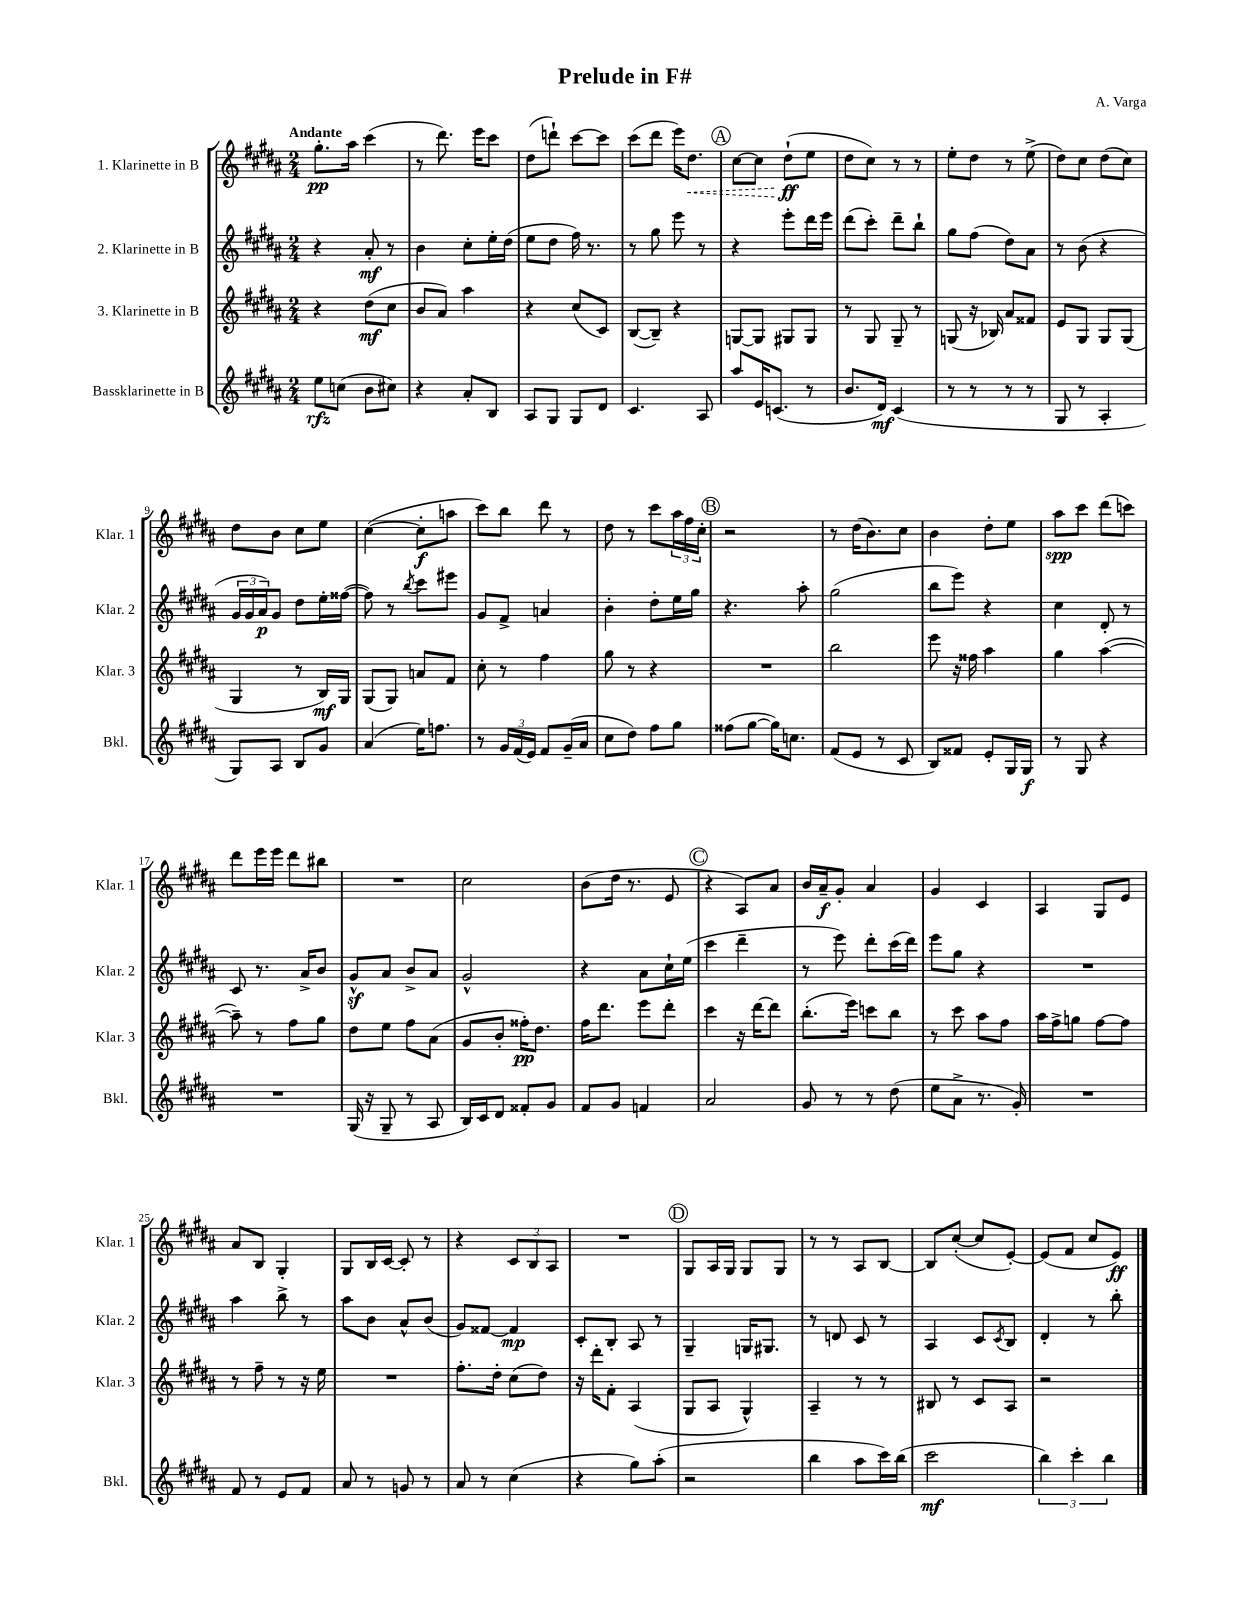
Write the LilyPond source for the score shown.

\header { title = "Prelude in F#" composer = "A. Varga" }
<<
\new StaffGroup <<
\new Staff = "s0" \with { instrumentName = "1. Klarinette in B" shortInstrumentName = "Klar. 1" } {
    \clef treble \key b \major \numericTimeSignature \time 2/4 \tempo "Andante"
    gis''8.-.\pp ais''16 cis'''4( |
    r8 dis'''8.) e'''16 cis'''8 |
    dis''8( d'''8-!) cis'''8~ cis'''8 |
    cis'''8( dis'''8 e'''16) \once \override Hairpin.style = #'dashed-line dis''8.\< |
    \mark \markup { \circle "A" } cis''8~ cis''8 dis''8-!\ff\!( e''8 |
    dis''8 cis''8) r8 r8 |
    e''8-. dis''8 r8 e''8->( |
    dis''8) cis''8 dis''8( cis''8) |
    dis''8 b'8 cis''8 e''8 |
    cis''4~( cis''8-.\f a''8 |
    cis'''8) b''8 dis'''8 r8 |
    dis''8 r8 cis'''8 \tuplet 3/2 { ais''16 fis''16 cis''16-. } |
    \mark \markup { \circle "B" } r2 |
    r8 dis''16( b'8.) cis''8 |
    b'4 dis''8-. e''8 |
    ais''8\spp cis'''8 dis'''8( c'''8) |
    dis'''8 e'''16 e'''16 dis'''8 bis''8 |
    R2 |
    cis''2 |
    b'8( dis''16 r8. e'8 |
    \mark \markup { \circle "C" } r4 ais8) ais'8 |
    b'16 ais'16--\f gis'8-. ais'4 |
    gis'4 cis'4 |
    ais4 gis8 e'8 |
    ais'8 b8 gis4-. |
    gis8 b16 cis'16~ cis'8-. r8 |
    r4 \tuplet 3/2 { cis'8 b8 ais8 } |
    R2 |
    \mark \markup { \circle "D" } gis8 ais16 gis16 gis8 gis8 |
    r8 r8 ais8 b8~ |
    b8 cis''8~-.( cis''8 e'8~-.) |
    e'8( fis'8 cis''8 e'8\ff) \bar "|." |
}
\new Staff = "s1" \with { instrumentName = "2. Klarinette in B" shortInstrumentName = "Klar. 2" } {
    \clef treble \key b \major \numericTimeSignature \time 2/4
    r4 ais'8-.\mf r8 |
    b'4 cis''8-. e''16-. dis''16( |
    e''8 dis''8 fis''16) r8. |
    r8 gis''8 e'''8 r8 |
    \mark \markup { \circle "A" } r4 e'''8-. dis'''16 e'''16 |
    dis'''8( cis'''8-.) dis'''8-- b''8-! |
    gis''8 fis''8( dis''8) ais'8 |
    r8 b'8( r4 |
    \tuplet 3/2 { gis'16 gis'16 ais'16\p) } gis'8 dis''8 e''16-. fisis''16~( |
    fisis''8) r8 \acciaccatura { b''8 } cis'''8 eis'''8 |
    gis'8 fis'8-> a'4 |
    b'4-. dis''8-. e''16 gis''16 |
    \mark \markup { \circle "B" } r4. ais''8-. |
    gis''2( |
    b''8 e'''8) r4 |
    cis''4 dis'8-. r8 |
    cis'8 r8. ais'16-> b'8 |
    gis'8-^\sf ais'8 b'8-> ais'8 |
    gis'2-^ |
    r4 ais'8 cis''16-! e''16( |
    \mark \markup { \circle "C" } cis'''4 dis'''4-- |
    r8 e'''8) dis'''8-. cis'''16( dis'''16) |
    e'''8 gis''8 r4 |
    R2 |
    ais''4 b''8-> r8 |
    ais''8 b'8 ais'8-^ b'8( |
    gis'8) fisis'8~ fisis'4\mp |
    cis'8-. b8-. ais8 r8 |
    \mark \markup { \circle "D" } gis4-- g16 gis8. |
    r8 d'8 cis'8 r8 |
    ais4 cis'8 \acciaccatura { cis'8 } b8 |
    dis'4-. r8 b''8-. \bar "|." |
}
\new Staff = "s2" \with { instrumentName = "3. Klarinette in B" shortInstrumentName = "Klar. 3" } {
    \clef treble \key b \major \numericTimeSignature \time 2/4
    r4 dis''8\mf( cis''8 |
    b'8 ais'8) ais''4 |
    r4 cis''8( cis'8) |
    b8~( b8--) r4 |
    \mark \markup { \circle "A" } g8~ g8 gis8 gis8 |
    r8 gis8 gis8-- r8 |
    g8( r16 bes16) ais'8 fisis'8 |
    e'8 gis8 gis8 gis8( |
    gis4 r8 b16\mf) gis16 |
    gis8( gis8) a'8 fis'8 |
    cis''8-. r8 fis''4 |
    gis''8 r8 r4 |
    \mark \markup { \circle "B" } R2 |
    b''2 |
    e'''8 r16 fisis''16 ais''4 |
    gis''4 ais''4~( |
    ais''8--) r8 fis''8 gis''8 |
    dis''8 e''8 fis''8 ais'8( |
    gis'8 b'8-. fisis''16-.\pp) dis''8. |
    fis''16 dis'''8. e'''8 dis'''8-. |
    \mark \markup { \circle "C" } cis'''4 r16 dis'''16~ dis'''8 |
    b''8.-.( e'''16) c'''8 b''8 |
    r8 cis'''8 ais''8 fis''8 |
    ais''16 fis''16-> g''8 fis''8~ fis''8 |
    r8 fis''8-- r8 r16 e''16 |
    R2 |
    fis''8.-. dis''16-. cis''8( dis''8) |
    r16 dis'''16-. fis'8-. ais4( |
    \mark \markup { \circle "D" } gis8 ais8 gis4-^) |
    ais4-- r8 r8 |
    bis8 r8 cis'8 ais8 |
    r2 \bar "|." |
}
\new Staff = "s3" \with { instrumentName = "Bassklarinette in B" shortInstrumentName = "Bkl." } {
    \clef treble \key b \major \numericTimeSignature \time 2/4
    e''8\rfz c''8( b'8 cis''8) |
    r4 ais'8-. b8 |
    ais8 gis8 gis8 dis'8 |
    cis'4. ais8 |
    \mark \markup { \circle "A" } ais''8 e'16 c'8.( r8 |
    b'8. dis'16\mf) cis'4( |
    r8 r8 r8 r8 |
    gis8 r8 ais4-. |
    gis8) ais8 b8 gis'8 |
    ais'4( e''16) f''8. |
    r8 \tuplet 3/2 { gis'16 fis'16( e'16) } fis'8 gis'16--( ais'16 |
    cis''8 dis''8) fis''8 gis''8 |
    \mark \markup { \circle "B" } fisis''8( gis''8~ gis''16) c''8. |
    fis'8( e'8 r8 cis'8 |
    b8) fisis'8 e'8-. gis16 gis16\f |
    r8 gis8 r4 |
    R2 |
    gis16( r16 gis8-- r8 ais8 |
    b16) cis'16 dis'8 fisis'8-. gis'8 |
    fis'8 gis'8 f'4 |
    \mark \markup { \circle "C" } ais'2 |
    gis'8 r8 r8 dis''8( |
    e''8 ais'8-> r8. gis'16-.) |
    R2 |
    fis'8 r8 e'8 fis'8 |
    ais'8 r8 g'8 r8 |
    ais'8 r8 cis''4( |
    r4 gis''8) ais''8-.( |
    \mark \markup { \circle "D" } r2 |
    b''4 ais''8 cis'''16) b''16( |
    cis'''2\mf |
    \tuplet 3/2 { b''4) cis'''4-. b''4 } \bar "|." |
}
>>
>>
